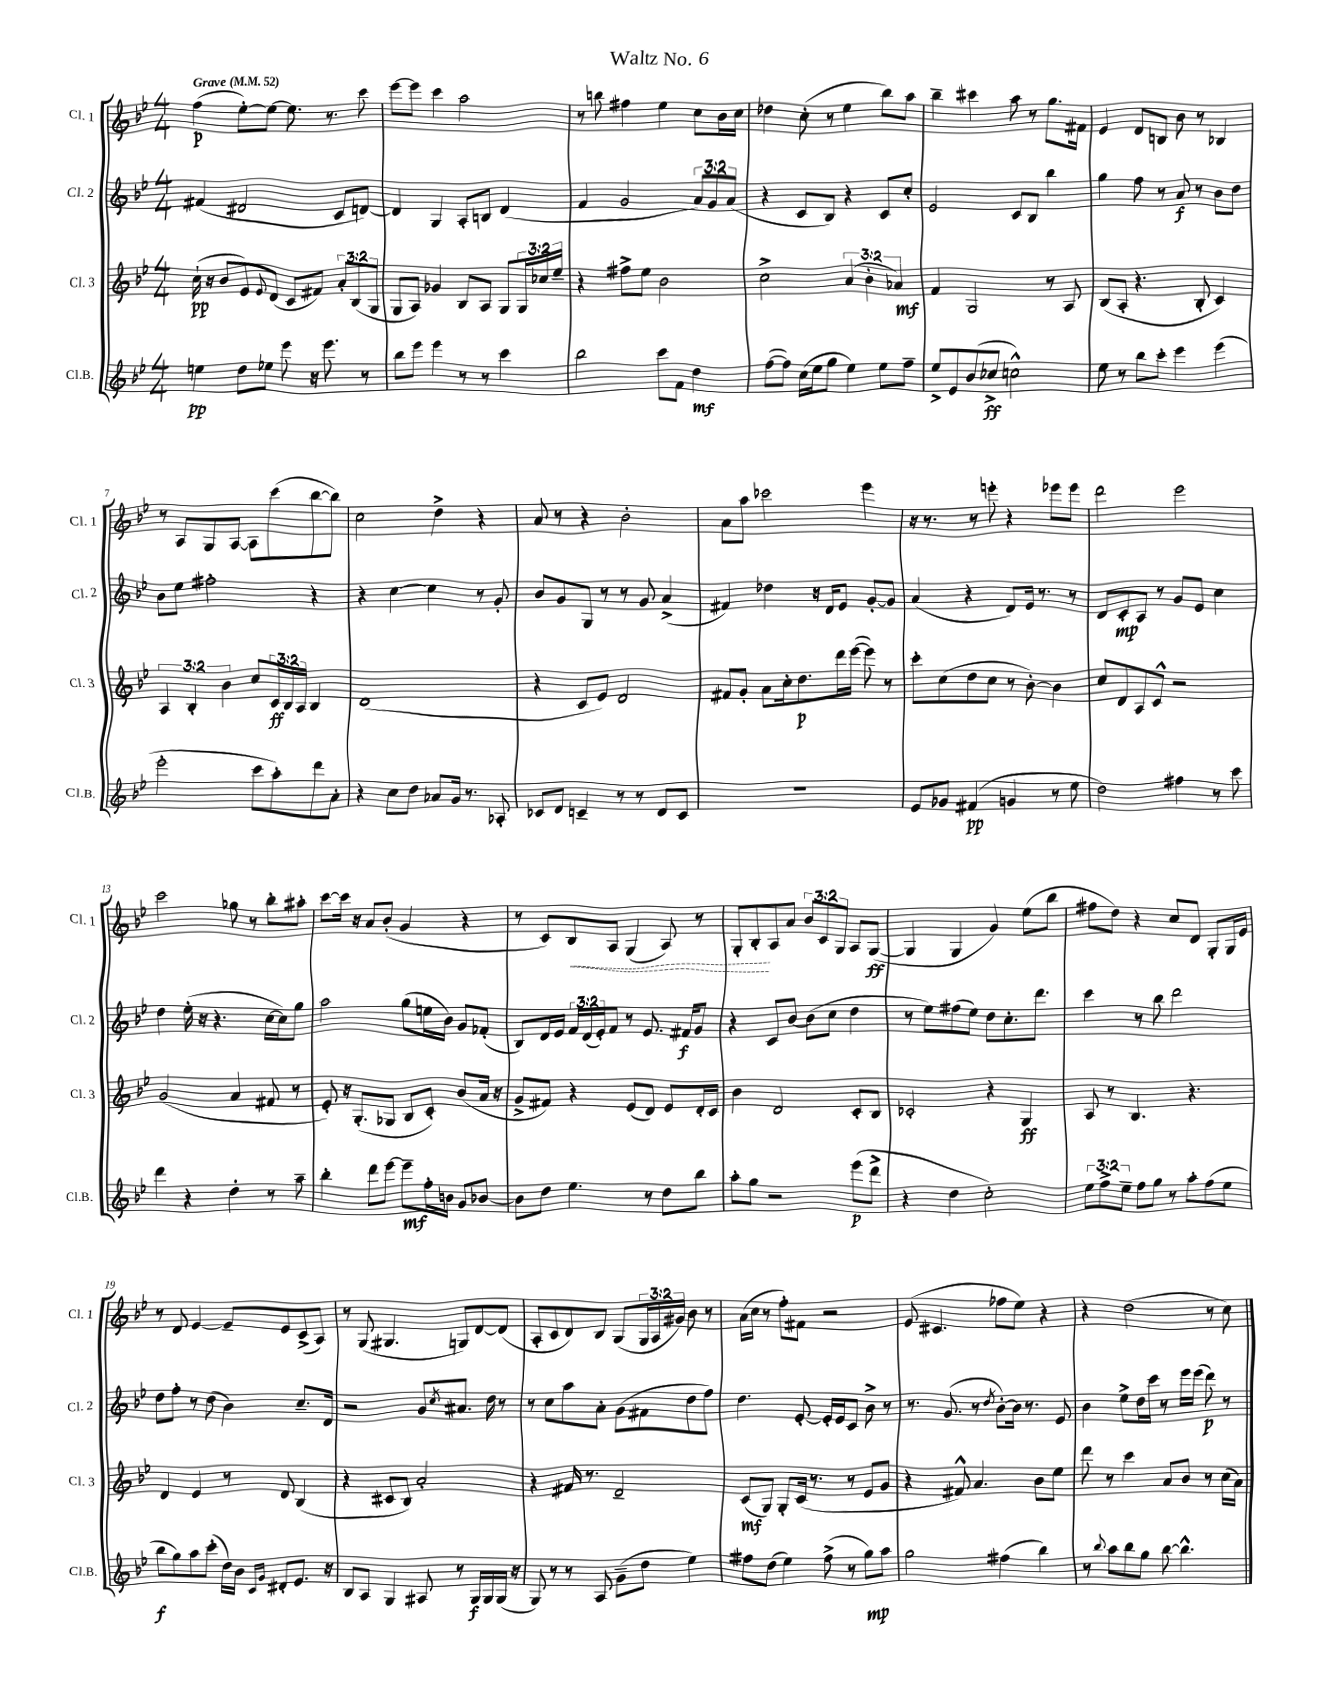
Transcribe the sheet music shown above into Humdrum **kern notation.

**kern	**kern	**kern	**kern
*staff4	*staff3	*staff2	*staff1
*clefG2	*clefG2	*clefG2	*clefG2
*k[b-e-]	*k[b-e-]	*k[b-e-]	*k[b-e-]
*M4/4	*M4/4	*M4/4	*M4/4
*MM52	*MM52	*MM52	*MM52
4ee\	(16cc`\	(4f#/	(4ff\
.	16r	.	.
.	8b-/L	.	.
8dd\L	8e-/)	2d#/	[8ee-'\L)
.	8qqe-/	.	.
8ee-\J	(8d/J	.	8ee-\_J
8eee-\	8c/L	.	8.ee-\]
16r	8f#/J)	.	.
8.eee-\	.	.	8.r
.	12a'/L	8c/L	.
.	(12B-/	.	.
8r	.	[8d/J)	8ccc\
.	12G/J	.	.
=	=	=	=
8bb-\L	8G/L	4d/]	[8eee-\L
8eee-\J	8A/J)	.	8eee-\]J
4eee-\	4g-/	4G/	4ccc\
8r	8B-/L	8A'/L	2aa\
8r	8A/J	8B/J	.
4ccc\	8G/L	(4d/	.
.	24G/L	.	.
.	24cc-/	.	.
.	24ee-~/JJ	.	.
=	=	=	=
2bb-\	4r	4f/	8r
.	.	.	8bb\
.	8ff#^\L	2g/	4ff#\
.	8ee-\J	.	.
8ccc\L	2b-\	.	4ee-\
8f\J	.	.	.
4dd\	.	12a/L)	8cc\L
.	.	12g/	.
.	.	.	16b-\L
.	.	(12a/J	.
.	.	.	16cc\JJ
=	=	=	=
([8ff\L	2cc^\	4r	4dd-\
8ff\]J)	.	.	.
(16cc\LL	.	8c/L	(8cc'\
16ee-\J	.	.	.
8gg\J	.	8B-/J)	8r
4ee-\)	(6a/	4r	4ee-\
.	6b-'\	.	.
8ee-\L	.	8c/L	8bb-\L)
.	6a-/)	.	.
8ff~\J	.	8cc'/J	8aa\J
=	=	=	=
8ee-^/L	4f/	2e-/	4bb-~\
8e-/	.	.	.
(8b-/	2G/	.	4ccc#\
8cc-^/J	.	.	.
2cc^^\)	.	8c/L	8aa\
.	.	8B-/J	8r
.	8r	4bb-\	8.gg\L
.	8A/	.	.
.	.	.	16f#\Jk
=	=	=	=
8ee-\	(8B-/L	4gg\	4e-/
8r	8A'/J	.	.
8bb-\L	4.r	8ff\	8d/L
8ccc'\J	.	8r	8B/J
4eee-\	.	8a/	8b-\
.	8B-'/	8r	8r
(4eee-\	4c/)	8b-\L	4B-/
.	.	8dd\J	.
=	=	=	=
2eee-'\	6A/	8b-\L	8r
.	.	8ee-\J	8A/L
.	6B-'/	.	.
.	.	2ff#'\	8G/
.	6b-\	.	.
.	.	.	[8A/J
8ccc\L	8cc/L	.	8A\]L
8aa'\)	24c/L	.	(8ccc\
.	24B-/	.	.
.	24A/JJ	.	.
8ddd\	4B-/	4r	[8bb-\
8a'\J	.	.	8bb-\]J)
=	=	=	=
4r	(1d	4r	2cc\
8cc\L	.	[4cc\	.
8dd\J	.	.	.
8a-/L	.	4cc\]	4dd^\
16g/Jk	.	.	.
8.r	.	.	.
.	.	8r	4r
8A-'/	.	8g'/	.
=	=	=	=
8c-/L	4r	8b-/L	8a/
8d/J	.	8g/	8r
4c~/	8c/L	8G/J	4r
.	8e-/J)	8r	.
8r	2d/	8r	2b-'\
8r	.	8g/	.
8d/L	.	(4a^/	.
8c/J	.	.	.
=	=	=	=
1r	8f#/L	4f#/)	8a\L
.	8g'/J	.	8aa\J
.	8a\L	4dd-\	2ccc-\
.	16cc'\k	.	.
.	8.dd\	.	.
.	.	16r	.
.	.	16d/LK	.
.	16ddd\L	8e-/J	.
.	([16eee-\JJ	.	.
.	8eee-\])	[8g'/L	4eee-\
.	8r	8g/]J	.
=	=	=	=
8e-/L	8ccc'\L	(4a/	16r
.	.	.	8.r
8g-/J	(8cc\	.	.
(4f#/	8dd\	4r	8r
.	8cc\J	.	8eee'\
4g/	8r	8d/L)	4r
.	[8b-'\)	16e-/Jk	.
.	.	8.r	.
8r	4b-\]	.	8eee-\L
8ee-\	.	8r	8eee-\J
=	=	=	=
2dd\)	8cc/L	8d/L	2ddd\
.	8d/	8c'/	.
.	8A/	8A/J	.
.	8c^^/J	8r	.
4ff#\	2r	8g/L	2eee-\
.	.	8e-/J	.
8r	.	4cc\	.
8ccc\	.	.	.
=	=	=	=
4ddd\	(2g/	4dd\	2ccc\
4r	.	(16ee-'\	.
.	.	16r	.
.	.	4.r	.
4dd'\	4a/	.	8gg-\
.	.	.	8r
8r	8f#/	[16cc\LL	8bb-'\L
.	.	16cc\]J)	.
8aa~\	8r	8gg\J	8aa#'\J
=	=	=	=
4bb-'\	8e-'/)	2aa\	[8ccc\L
.	16r	.	16ccc\]Jk
.	(8.G'/L	.	16r
8ddd\L	.	.	8a/L
[8eee-\J	8G-/J	.	(8b-'/J
8eee-~\]L	8B-/L	(8gg\L	4g/
16ff'\L	8c'/J)	16ee\L	.
16b\JJ	.	16b-\JJ)	.
8g/L	(8b-/L	8g/L	4r
[8b-/J	16a/Jk	(8f-'/J	.
.	16r	.	.
=	=	=	=
8b-\]L	8g^/L	8B-/L)	8r
8dd\J	8f#/J)	16d/L	8c/L)
.	.	16e-/JJ	.
4.ee-\	4r	24f/LL	8B-/
.	.	(24d/	.
.	.	24e-'/J)	.
.	.	8f/J	8A/J
.	(8e-/L	8r	(4G/
8r	8d/J)	8.e-/	.
8dd\L	8e-/L	.	8A/)
.	.	16f#/LK	.
8bb-\J	16d'/L	8g/J	8r
.	16c/JJ	.	.
=	=	=	=
8aa'\L	4b-\	4r	8G'/L
8gg\J	.	.	8B-'/
2r	2d/	8c/L	8A/
.	.	[8b-/J	8a/J
.	.	(8b-\]L	12b-/L
.	.	.	12c/
.	.	8cc\J	.
.	.	.	12G/J
(8eee-\L	8c'/L	4dd\	8A/L
8ddd^\J	8B-/J	.	([8G/J
=	=	=	=
4r	2c-'/	8r	4G/]
.	.	8ee-\L)	.
4dd\	.	(8ff#\	4G/
.	.	8ee-\J)	.
2cc'\)	4r	8dd\L	4g/)
.	.	8.cc'\	.
.	4G/	.	(8ee-\L
.	.	8.ddd\J	.
.	.	.	8bb-\J
=	=	=	=
12ee-\L	8A/	4ccc\	8ff#\L
12ff^\	.	.	.
.	8r	.	8dd\J)
12ee-~\J	.	.	.
8ff\L	4.B-/	8r	4r
8gg\J	.	8bb-\	.
8r	.	2ddd\	8cc/L
8aa'\L	4.r	.	8d/J
(8ff\	.	.	8G'/L
8ee-\J	.	.	16G/L
.	.	.	16e-/JJ
=	=	=	=
8bb-\L	4d/	8dd\L	8r
8gg\)	.	8ff'\J	8d/
8aa\	4e-/	8r	[4e-/
(8ccc'\J	.	(8dd\	.
16dd\LL)	8r	4b-\)	8e-~/]L
16b-\JJ	.	.	.
16qqc/LL	.	.	.
16qqg/JJ	.	.	.
8d#'/L	8d/	.	8e-/
8.e-/J	(4B-/	8.cc~/L	(8c^/
.	.	.	8A/J)
16r	.	16d/Jk	.
=	=	=	=
8B-/L	4r	2r	8r
8A/J	.	.	(8G/
4G/	8c#/L	.	4.G#/
.	8B-/J)	.	.
8A#/	2a'/	8g/L	.
.	.	8qcc/	.
8r	.	8.a#/J	8G/L)
16G/LL	.	.	[8d/
16G/	.	16dd\	.
(16G/JJ	.	8r	(8d/]J
16r	.	.	.
=	=	=	=
8G/)	4r	8r	8A'/L
8r	.	8cc\L	8c/
8r	16f#/	8aa\	8d/)
.	8.r	.	.
8A/	.	8a'\J	8B-/J
(8g~\L	2d~/	(8g\L	(8G/L
8dd\J	.	8f#\	24G/L
.	.	.	24A/
.	.	.	24g#/JJ)
4ee-\)	.	8dd\	8b-\
.	.	8ff\J)	8r
=	=	=	=
8ff#\L	(8c/L	4.dd\	(16a\LL
.	.	.	16cc\JJ
(8dd\J	8G/J)	.	8r
4ee-\)	8G'/L	.	8ff'\L)
.	(16c/Jk	[8e-'/	8f#\J
.	8.r	.	.
(8ff#^\	.	16e-'/]LL	2r
.	.	16e-/J	.
8r	8r	8c/J	.
8gg\L)	8e-/L	8b-^\	.
8aa\J	8g/J	8r	.
=	=	=	=
2gg\	4r	8.r	(8e-/
.	.	.	4.c#/
.	.	(8.g/	.
.	8f#^^/)	.	.
.	4.a/	8r	.
.	.	8qdd/	.
(4ff#\	.	[8b-'\L)	8ff-\L
.	.	16b-\]Jk	8ee-\J)
.	.	8.r	.
4bb-\)	8b-\L	.	4r
.	8ee-\J	8e-/	.
=	=	=	=
8r	8ddd\	4b-\	4r
8qqbb-/	.	.	.
8aa\L	8r	.	.
8bb-\	4ccc\	8ee-^\L	(2dd\
8gg\J	.	16dd\L	.
.	.	16ccc\JJ	.
[8bb-\	8a/L	8r	.
4.bb-^^\]	8b-/J	16eee-\LL	.
.	.	(16eee-\JJ	.
.	8r	8ddd\)	8r
.	(16cc\LL	8r	8cc\)
.	16a\JJ)	.	.
==	==	==	==
*-	*-	*-	*-
